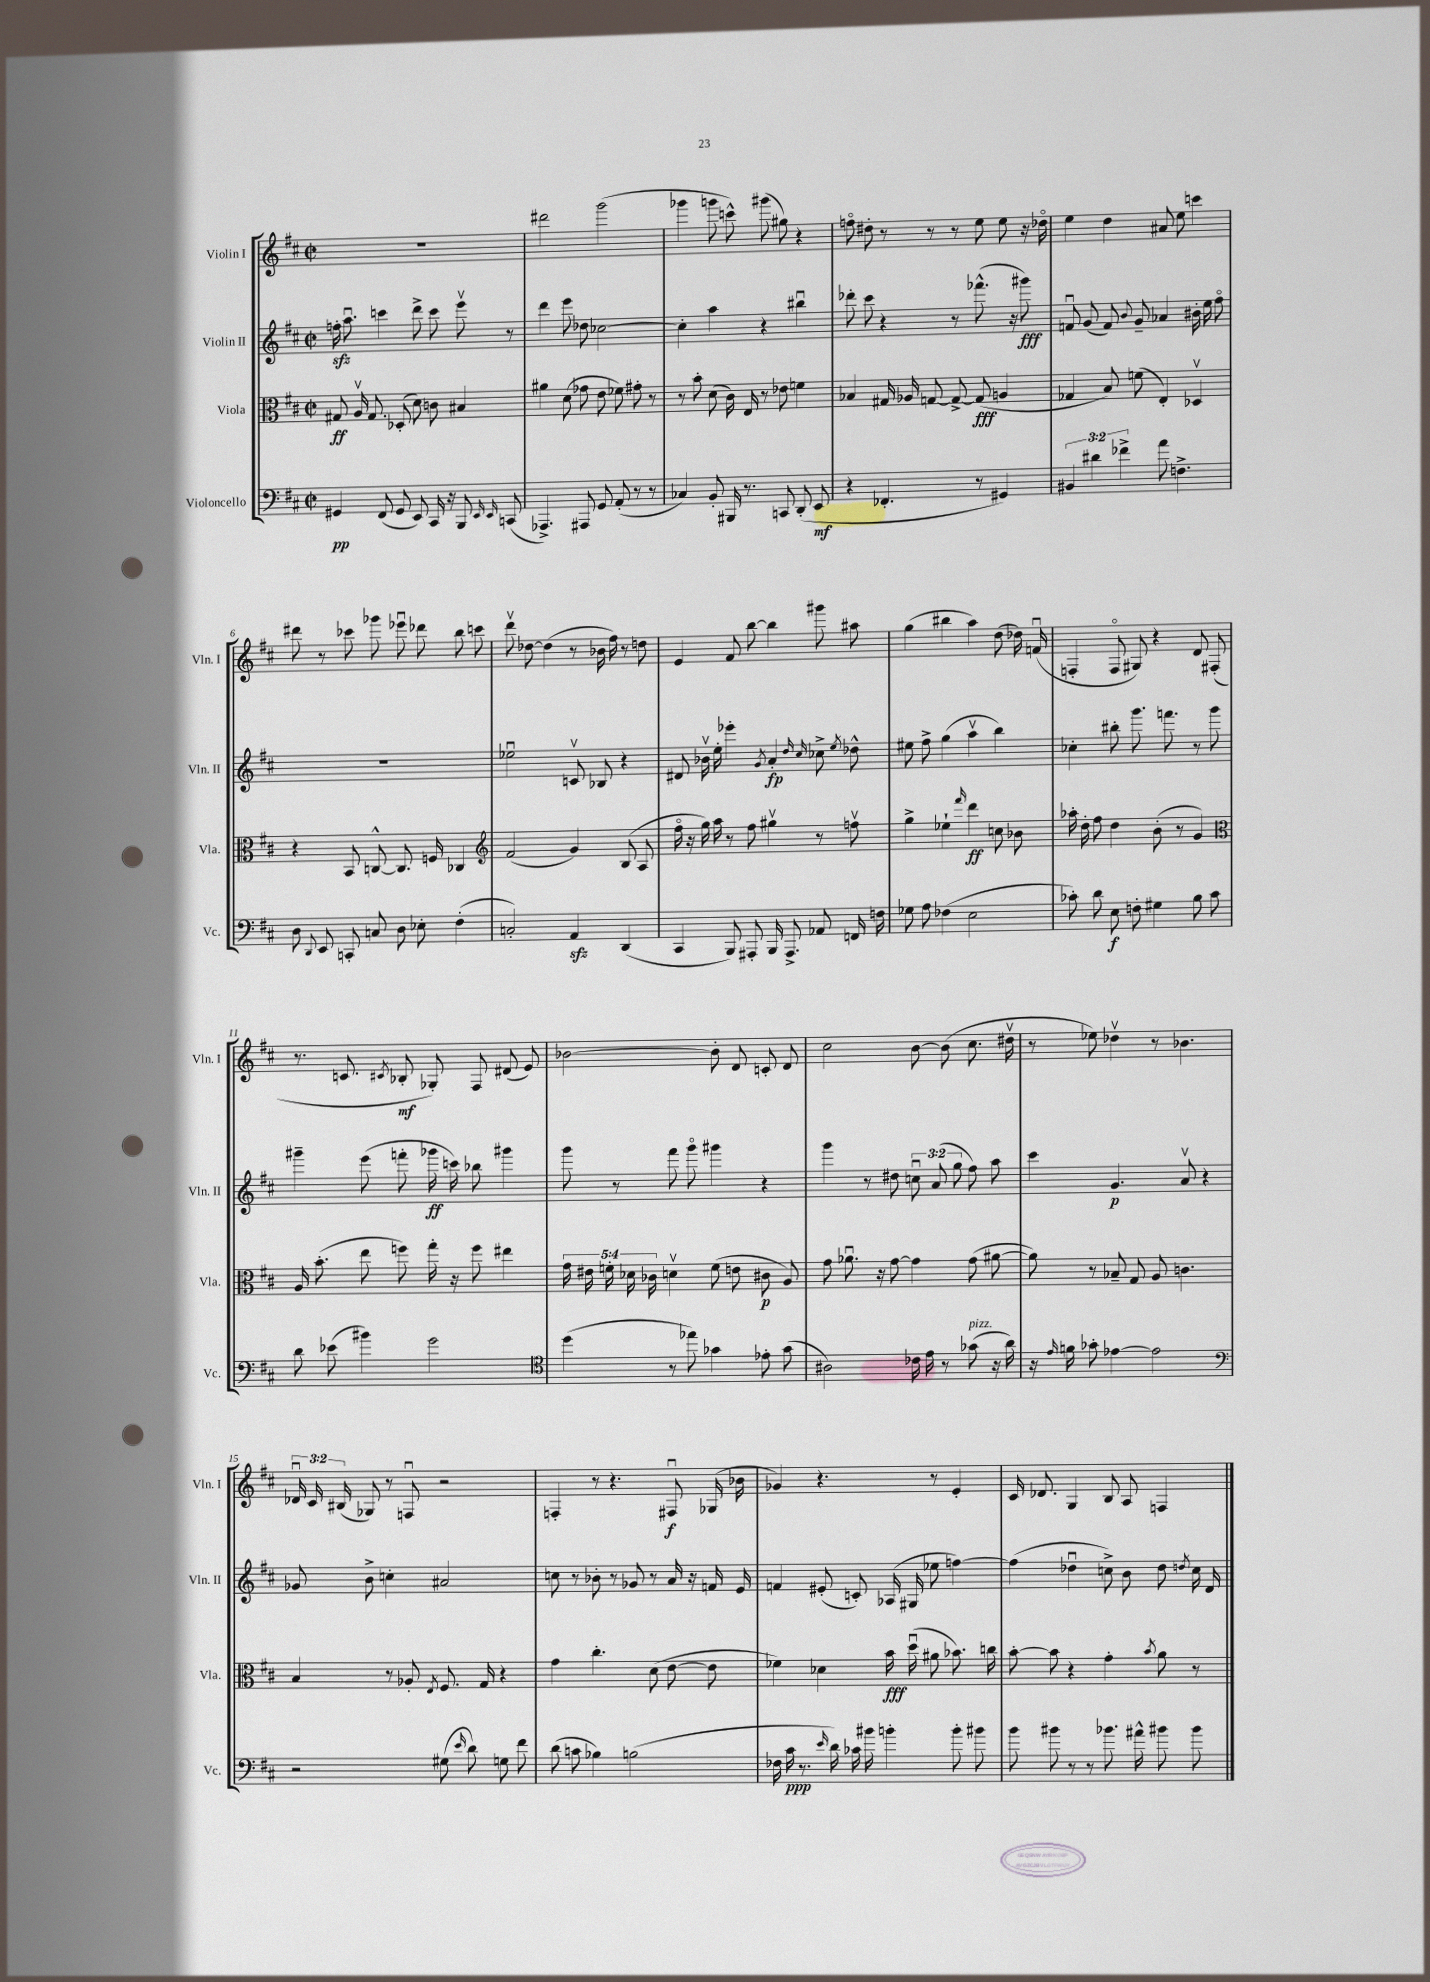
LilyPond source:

<<
\new StaffGroup <<
\new Staff = "s0" \with { instrumentName = "Violin I" shortInstrumentName = "Vln. I" } {
    \clef treble \key d \major \defaultTimeSignature \time 2/2 \override Staff.TupletNumber.text = #tuplet-number::calc-fraction-text
    \autoBeamOff R1 |
    dis'''2 g'''2( |
    ges'''4 g'''8 c'''8-^) gis'''8( gis''8) r4 |
    f''8\flageolet dis''8-. r8 r8 r8 e''8 e''8 r16 des''16\flageolet |
    e''4 d''4 ais'8 e''8 c'''4 |
    dis'''8 r8 ces'''8 ges'''8 ees'''8\downbow des'''8 b''8 c'''8 |
    d'''8\upbow des''8~ des''4( r8 bes'16 fis''16) r8 d''8 |
    e'4 fis'8 b''8~ b''4 gis'''8 ais''8 |
    g''4( bis''4 a''4) d''8( des''16) f'16\downbow( |
    f4-. f8\flageolet gis8) r4 d'8 fis8-.( |
    r8. c'8. \acciaccatura { cis'8 } bes8-.\mf ges8-.) fis8 dis'8( e'8) |
    bes'2~ bes'8-. d'8 c'8-. d'8 |
    cis''2 b'8~ b'8( cis''8. dis''16\upbow |
    r8 ees''8) des''4\upbow r8 bes'4. |
    \tuplet 3/2 { des'16\downbow cis'16 bis16( } ges8) r8 f8\downbow r2 |
    f4-. r8 r4. fis8\downbow\f ges16( bes'16 |
    ges'4) r4. r8 e'4-. |
    cis'16 des'8. g4 b8 a8 f4 \bar "|." |
}
\new Staff = "s1" \with { instrumentName = "Violin II" shortInstrumentName = "Vln. II" } {
    \clef treble \key d \major \defaultTimeSignature \time 2/2 \override Staff.TupletNumber.text = #tuplet-number::calc-fraction-text
    \autoBeamOff f''16-.\sfz a''8.\downbow c'''4 d'''8-> c'''8 e'''8\upbow r8 |
    d'''4 e'''8 des''8 ces''2~ |
    ces''4-. a''4 r4 bis''4\downbow |
    des'''8-. cis'''8 r4 r8 fes'''8.-^( r16 gis'''8\fff) |
    f'8\downbow g'8( f'8) \appoggiatura { b'8 } g'8-- aes'4 bis'16-. e''16 fis''8\flageolet |
    R1 |
    ees''2\downbow c'8\upbow bes8 r4 |
    dis'8 bes'16\upbow e''16-. ees'''4-. \acciaccatura { g'8 } a'4-.\fp \grace { d''16 cis''16 } ces''8-> \acciaccatura { e''8 } des''8-^ |
    eis''8 fis''8-> g''4( a''4\upbow b''4) |
    ces''4-. bis''8-. g'''8. f'''8. r8 g'''8 |
    gis'''4-- e'''8( f'''8-. ges'''16\ff c'''16) bes''8 gis'''4 |
    g'''8 r8 fis'''8 g'''8\flageolet gis'''4 r4 |
    g'''4 r8 dis''8 \tuplet 3/2 { c''8\downbow a'8( g''8 } fis''8) a''8 |
    cis'''4 g'4.\p a'8\upbow r4 |
    ges'8 b'8-> c''4-. ais'2 |
    c''8 r8 bes'8-. r8 ges'8 r8 a'16 r16 f'16 e'16 |
    f'4 eis'8-.( c'8-.) aes16( gis16 ees''8 f''4~) |
    f''4( des''4\downbow c''8->) b'8 des''8 \acciaccatura { d''8 } c''16 d'16 \bar "|." |
}
\new Staff = "s2" \with { instrumentName = "Viola" shortInstrumentName = "Vla." } {
    \clef alto \key d \major \defaultTimeSignature \time 2/2 \override Staff.TupletNumber.text = #tuplet-number::calc-fraction-text
    \autoBeamOff gis8\ff a16\upbow gis8. des8-.( d'8) c'8 bis4 |
    ais'4 d'8( ges'8 e'8 fes'8) gis'8-. r8 |
    r8 b'8-. d'8( cis'16) e16 r8 ees'8 f'4 |
    bes4 gis16 aes16 g8~ g8~-> g8\fff( a4 |
    ges4 b8) f'8( e4-.) des4\upbow |
    r4 b,8 c8~-^ c8. f16 ces4 |
    \clef treble fis'2( g'4) b8( a8 |
    fis''16\flageolet r16 g''16) a''16 r8 fis''8 gis''4\upbow r8 f''8\upbow |
    g''4-> ees''4-! \grace { fis'''16 } d'''4\ff c''8 bes'8 |
    aes''16-. d''16-. fis''8 d''4 b'8-.( r8 g'4) |
    \clef alto a16 b'8.-.( e''8 f''8) g''16-. r16 f''8 eis''4 |
    \tuplet 5/4 { g'16 eis'16 f'16-. des'16 ces'16 } d'4\upbow f'8( e'8 cis'8\p a8) |
    g'8 aes'8.\downbow r16 g'8~ g'4 g'8( ais'8~ |
    ais'8) r8 bes8-- g8 a8 c'4. |
    b4 r8 aes8-. \acciaccatura { e8 } fis8. g16 r4 |
    g'4 cis''4.-. d'8( e'8~ e'8 |
    fes'4) des'4 b'16\fff d''16\downbow( ais'8 bes'8.) c''16 |
    b'8~-. b'8 r4 g'4-. \acciaccatura { b'8 } a'8 r8 \bar "|." |
}
\new Staff = "s3" \with { instrumentName = "Violoncello" shortInstrumentName = "Vc." } {
    \clef bass \key d \major \defaultTimeSignature \time 2/2 \override Staff.TupletNumber.text = #tuplet-number::calc-fraction-text
    \autoBeamOff gis,4\pp fis,8( gis,8 e,8) cis,16 r16 b,,8 \grace { e,16 e,16 } c,8( |
    aes,,4.->) ais,,8 g,8 a,8-.( r8 r8 |
    ces4) b,8-. bis,,16 r8. c,8 d,8-.( e,8\mf |
    r4 fes,4.-. r8 gis,4) |
    \tuplet 3/2 { bis,4 dis'4 fes'4-> } a'8 f4.-> |
    d8 \appoggiatura { d,8 } e,8 c,8-. c8 d8 ees8-. fis4-.( |
    c2-.) a,4\sfz d,4( |
    cis,4 b,,8) ais,,8-. b,,16 ais,,8.-> aes,8 f,16 f16 |
    ges8 a8 fes4( e2 |
    ces'8-.) d'8 e8\f f8-. gis4 b8 ces'8 |
    d'8 ees'8( bis'4) g'2 |
    \clef tenor d''4( r8 ees''8) ges'4 ees'8-. ges'8( |
    ais2) ces'16 e'16 r8 ges'8^\markup { \italic "pizz." }( r16 a'16) |
    r16 \grace { e'16 } f'16 ges'8-. ees'4~ ees'2 |
    \clef bass r2 gis8( \grace { e'16 } d'8) g8 fis'8 |
    d'8( c'8 bes4) b2( |
    fes16 cis'16\ppp r8. \grace { e'16 } d'16) ces'16 bis'16 b'4-. b'8-. bis'8 |
    b'8 bis'8 r8 r8 bes'8. ais'16-^ bis'8 bis'8 \bar "|." |
}
>>
>>
